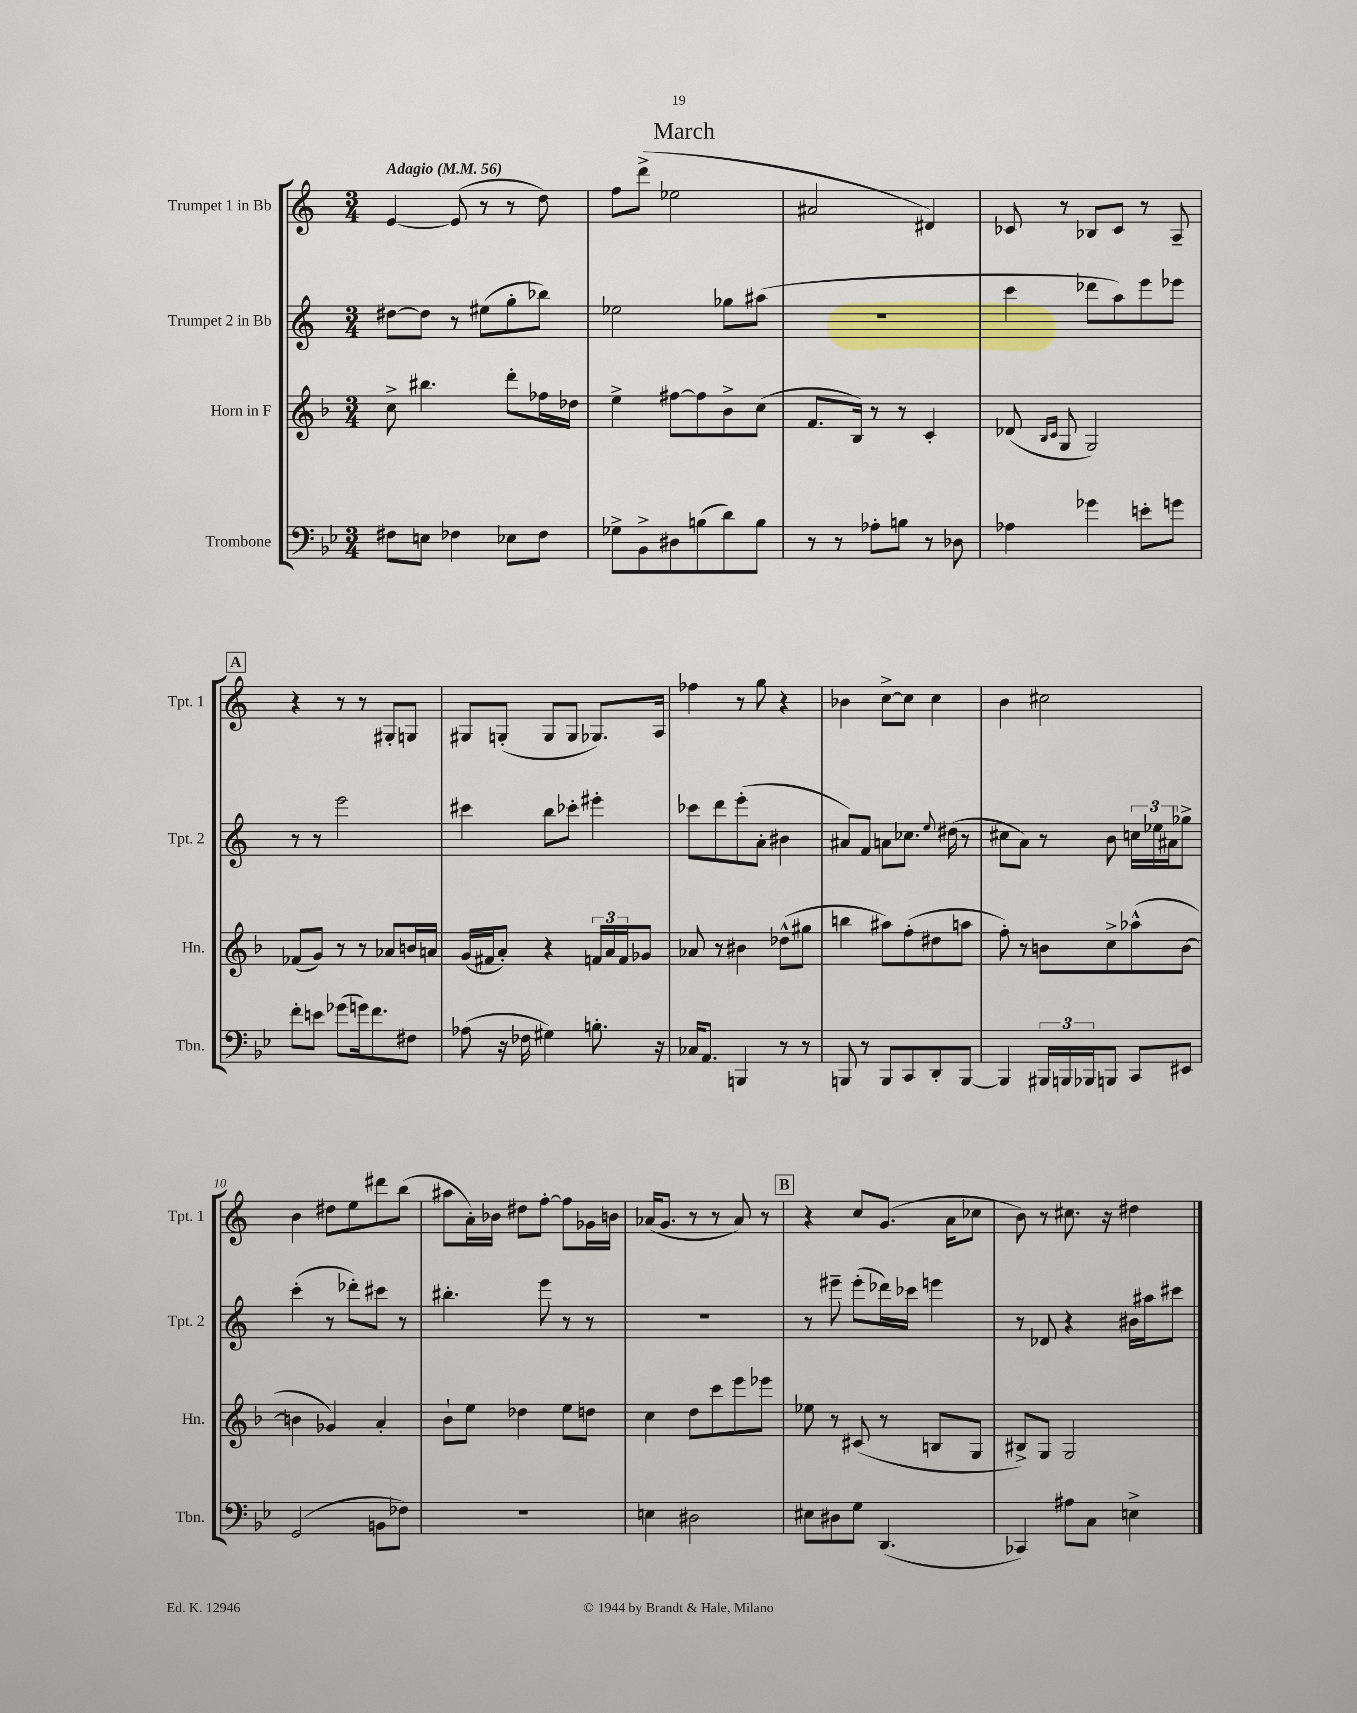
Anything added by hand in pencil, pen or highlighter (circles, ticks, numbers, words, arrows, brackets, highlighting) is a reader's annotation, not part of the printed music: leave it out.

**kern	**kern	**kern	**kern
*part4	*part3	*part2	*part1
*staff4	*staff3	*staff2	*staff1
*I"Trombone	*I"Horn in F	*I"Trumpet 2 in Bb	*I"Trumpet 1 in Bb
*I'Tbn.	*I'Hn.	*I'Tpt. 2	*I'Tpt. 1
*clefF4	*clefG2	*clefG2	*clefG2
*k[b-e-]	*k[b-]	*k[]	*k[]
*M3/4	*M3/4	*M3/4	*M3/4
*MM56	*MM56	*MM56	*MM56
=1	=1	=1	=1
!	!	!	!LO:TX:a:B:t=Adagio
8F#X\L	8cc^\	[8dd#X\L	[4e/
8En\J	4.bb#X\	8dd#\J]	.
4F-X\	.	8r	(8e/]
.	.	(8ee#X\L	8r
8E-X\L	8ddd'\L	8gg'\	8r
8F-\J	16ff-X\L	8bb-X\J)	8dd\)
.	16dd-X\JJ	.	.
=2	=2	=2	=2
8G-X^\L	4ee^\	2ee-X\	8ff\L
8BB-^\	.	.	(8ddd^\J
8D#X\	[8ff#X\L	.	2ee-X\
(8Bn\	8ff#\]	.	.
8d\)	8b-^\	8gg-X\L	.
8B\J	(8cc\J	(8aa#X\J	.
=3	=3	=3	=3
8r	8.f/L	2.r	2a#X/
8r	.	.	.
.	16B-/Jk)	.	.
8A-X'\L	8r	.	.
8Bn\J	8r	.	.
8r	4c'/	.	4d#X/)
8D-X\	.	.	.
=4	=4	=4	=4
4A-X\	(8d-X/	4ccc\	8c-X/
.	16qqB-/LL	.	.
.	16qqc/JJ	.	.
.	8G/	.	8r
4g-X\	2G/)	8ddd-X\L	8B-X/L
.	.	8aa\)	8c-/J
8en'\L	.	8eee\	8r
8gn\J	.	8eee-X\J	8A~/
!!LO:LB:g=z
!!LO:REH:place=s1:t=A
=5	=5	=5	=5
8f'\L	(8f-X/L	8r	4r
8en\J	8g/J)	8r	.
(8g-X\L	8r	2eee\	8r
16gn\k)	8r	.	8r
8.f\	.	.	.
.	8a-X/L	.	8G#X'/L
8F#X\J	16bn/L	.	8Gn/J
.	16an/JJ	.	.
=6	=6	=6	=6
(8A-X\	(16g/LL	4ccc#X\	8G#X/L
.	16f#X/J	.	.
16r	8a'/J)	.	(8Gn'/J
16F-X\	.	.	.
4G#X\)	4r	8bb\L	8G/L
.	.	8ccc-X'\J	8G/J
8.Bn'\	24fn/LL	4eee#X'\	8.G-X/L)
.	24a/	.	.
.	24f/J	.	.
.	8g-X/J	.	.
16r	.	.	16A/Jk
=7	=7	=7	=7
16C-X/KL	8a-X/	8ccc-X\L	4ff-X\
8.AA/J	.	.	.
.	8r	8ddd\	.
4BBBn/	4b#X\	(8eee'\	8r
.	.	8a'\J	8gg\
8r	(8dd-X^^\L	4b#X\	4r
8r	8gg#X\J	.	.
=8	=8	=8	=8
8BBBn/	4bbn\	8a#X/L)	4b-X\
8r	.	8f/J	.
8BBB/L	8aa#X\L)	8an\L	[8cc^\L
8CC/	(8ff'\	8.cc-X\J	8cc\J]
8DD'/	8dd#X\	.	4cc\
.	.	8qqee/	.
.	.	(16dd#X\	.
[8BBB/J	8aan\J	8r	.
=9	=9	=9	=9
4BBB/]	8ff'\)	8cc#X\L	4b\
.	8r	8a\J)	.
24BBB#X/LL	8bn\L	8r	2cc#X\
24BBBn/	.	.	.
24BBB-X/J	.	.	.
8BBBn/J	8cc^\	8b\	.
8CC/L	(8aa-X^^\	24ccn\LL	.
.	.	24ee-X\	.
.	.	24a#X\J	.
8EE#X/J	[8b\J	8gg-X^\J	.
!!LO:LB:g=z
=10	=10	=10	=10
(2GG/	4bn\]	(4ccc'\	4b\
.	4g-X/)	8r	8dd#X\L
.	.	8ddd-X'\L)	8ee\
8BBn\L	4a'/	8ccc#X\J	8ddd#X\
8F-X\J)	.	8r	(8bb\J
=11	=11	=11	=11
2.r	8b-`\L	4.bb#X'\	8aa#X\L
.	8ee\J	.	16a'\L)
.	.	.	16b-X\JJ
.	4dd-X\	.	8dd#X\L
.	.	8eee\	[8ff'\J
.	8ee\L	8r	8ff\L]
.	8ddn\J	8r	16g-X\L
.	.	.	16bn\JJ
=12	=12	=12	=12
4En\	4cc\	2.r	(16a-X/KL
.	.	.	8.g/J
2D#X\	8dd\L	.	8r
.	8ccc\	.	8r
.	8eee\	.	8a-/)
.	8eee-X\J	.	8r
!!LO:REH:place=s1:t=B
=13	=13	=13	=13
8E#X\L	8ee-X\	8r	4r
8D#X\	8r	8eee#X~\	.
8G\J	(8c#X/	(8eee#'\L	8cc/L
(4.DD/	8r	16ddd-X\L)	(8.g/J
.	.	16ccc-X\JJ	.
.	8Bn/L	4eeen\	.
.	.	.	16a\KL
.	8G/J	.	8cc-X\J
=14	=14	=14	=14
4CC-X/)	8B#X^/L)	8r	8b\)
.	8G/J	8d-X/	8r
8A#X\L	2G/	4r	8.cc#X\
8C\J	.	.	.
.	.	.	16r
4En^\	.	16b#X\LL	4dd#X\
.	.	16aa#X\J	.
.	.	8ccc#X\J	.
==	==	==	==
*-	*-	*-	*-
